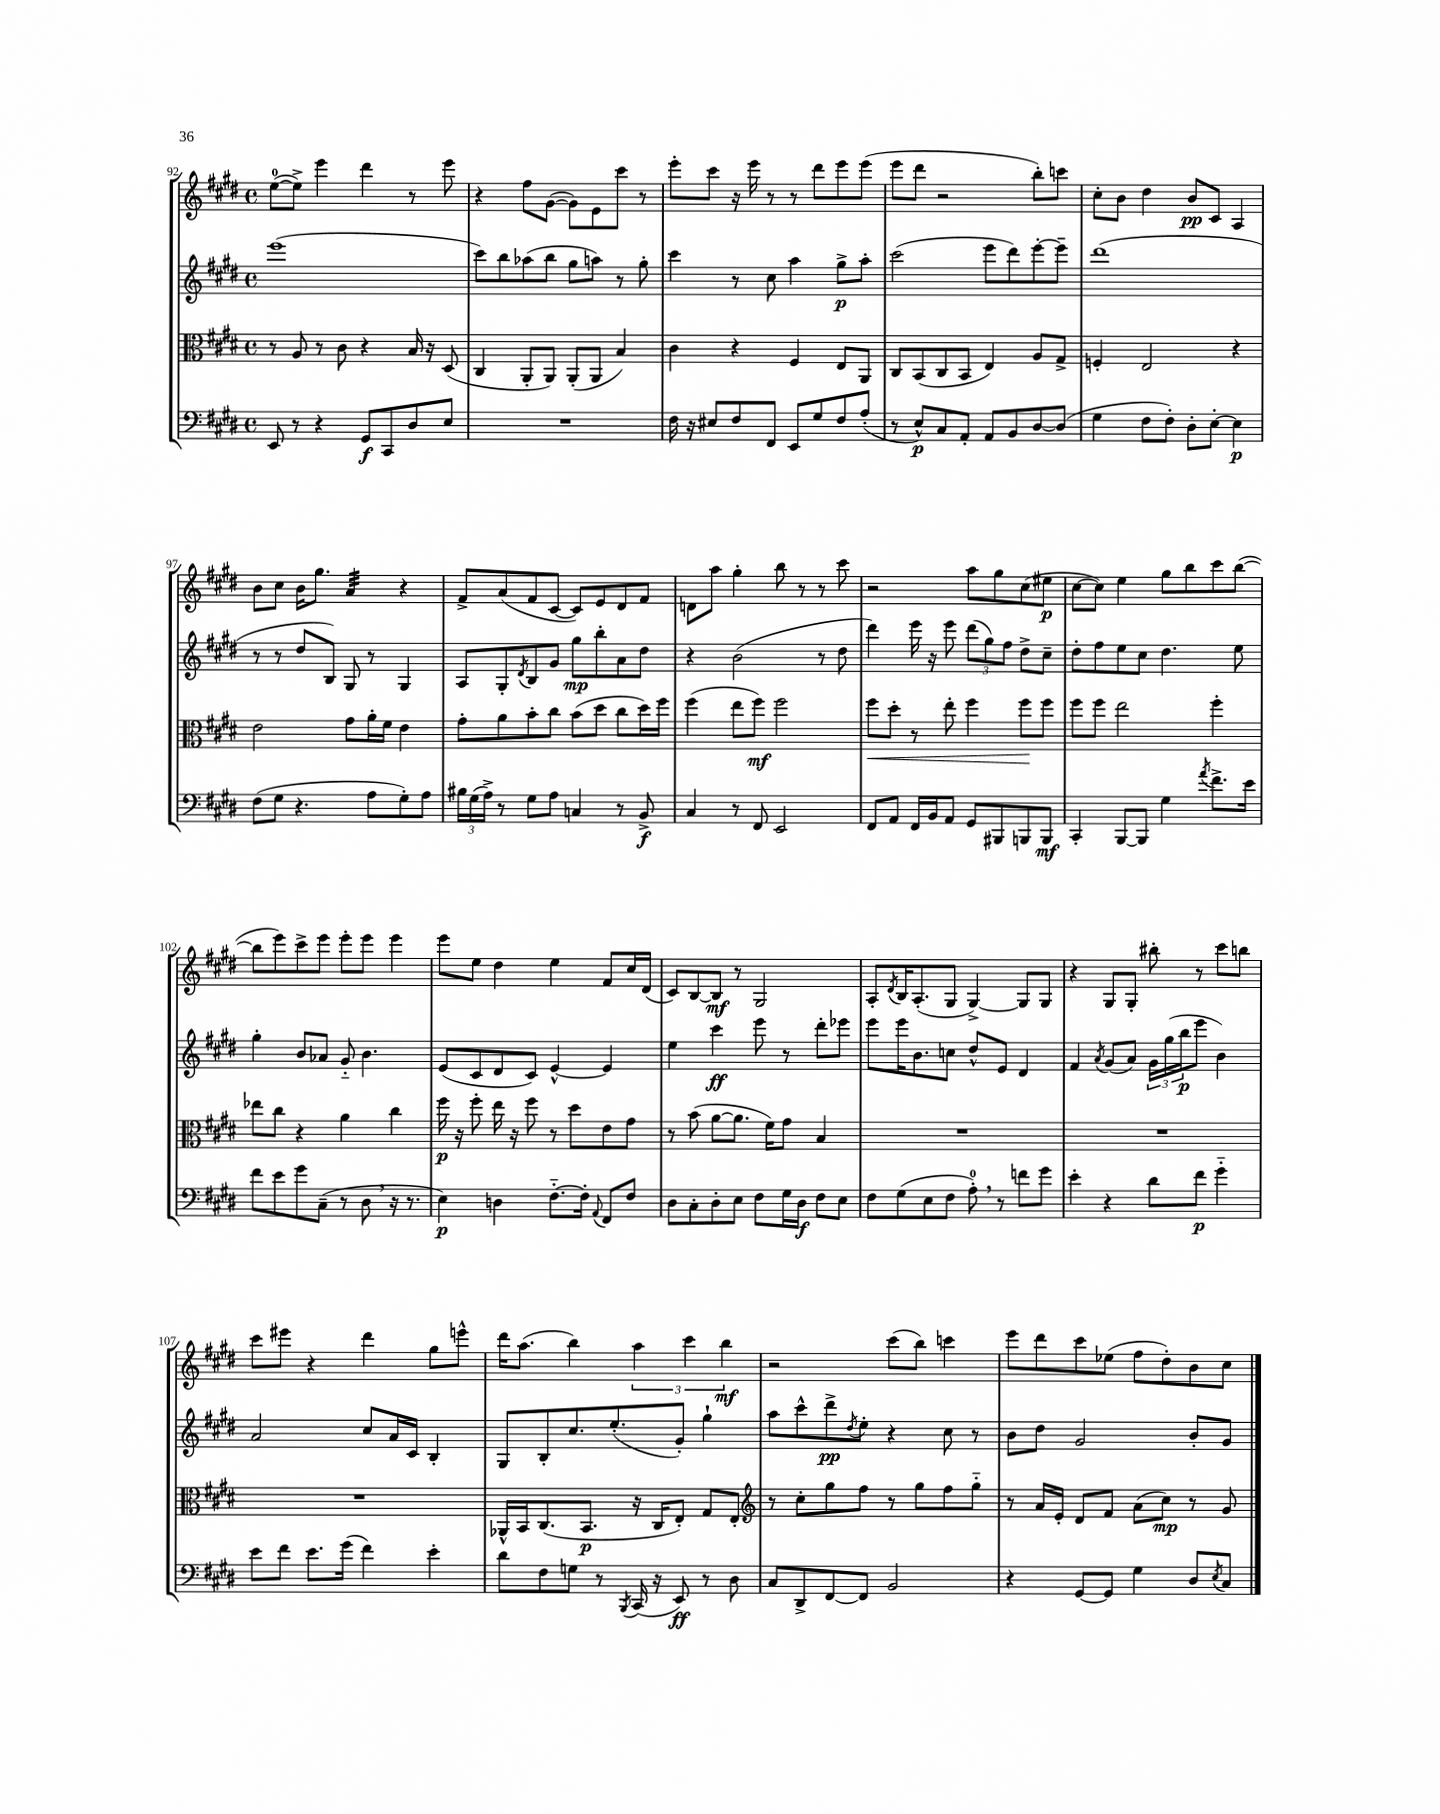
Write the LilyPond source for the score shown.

<<
\new StaffGroup <<
\new Staff = "s0" {
    \clef treble \key e \major \defaultTimeSignature \time 4/4
    e''8-0~( e''8->) e'''4 dis'''4 r8 e'''8 |
    r4 fis''8 gis'8~( gis'8) e'8 cis'''8 r8 |
    e'''8-. cis'''8 r16 e'''16 r8 r8 dis'''8 e'''8 e'''8( |
    e'''8 dis'''8 r2 b''8-.) c'''8 |
    cis''8-. b'8 dis''4 b'8\pp cis'8 a4 |
    b'8 cis''8 b'16 gis''8. a'4:32 r4 |
    fis'8-> a'8( fis'8 cis'8~ cis'8) e'8 dis'8 fis'8 |
    d'8 a''8 gis''4-. b''8 r8 r8 cis'''8 |
    r2 a''8 gis''8 cis''8( eis''8\p |
    cis''8~ cis''8) e''4 gis''8 b''8 cis'''8 b''8~( |
    b''8 e'''8) cis'''8-> e'''8 e'''8-. e'''8 e'''4 |
    e'''8 e''8 dis''4 e''4 fis'8 cis''16 dis'16( |
    cis'8) b8~ b8\mf r8 gis2 |
    a8-. \acciaccatura { dis'8 } b16 a8.-.( gis8 gis4~->) gis8 gis8 |
    r4 gis8 gis8-. bis''8-. r8 cis'''8 b''8 |
    cis'''8 eis'''8 r4 dis'''4 gis''8 e'''8-^ |
    dis'''16 a''8.( b''4) \tuplet 3/2 { a''4 cis'''4 b''4\mf } |
    r2 cis'''8( b''8) c'''4 |
    e'''8 dis'''8 cis'''8 ees''8( fis''8 dis''8-.) b'8 cis''8 \bar "|." |
}
\new Staff = "s1" {
    \clef treble \key e \major \defaultTimeSignature \time 4/4
    e'''1( |
    cis'''8) b''8 aes''8( b''8 gis''8 a''8) r8 gis''8-. |
    cis'''4 r8 cis''8 a''4 gis''8->\p a''8-. |
    cis'''2( e'''8 dis'''8) e'''8~-. e'''8-- |
    dis'''1( |
    r8 r8 dis''8 b8) gis8 r8 gis4 |
    a8 gis8-. \acciaccatura { dis'8 } b8 gis'8 gis''8\mp b''8-. a'8 dis''8 |
    r4 b'2( r8 dis''8 |
    dis'''4) e'''16 r16 e'''8 \tuplet 3/2 { dis'''8( gis''8) fis''8 } dis''8-> cis''8-- |
    dis''8-. fis''8 e''8 cis''8 dis''4. e''8 |
    gis''4-. b'8 aes'8 gis'8-_ b'4. |
    e'8( cis'8 dis'8 cis'8) e'4~-^ e'4 |
    e''4 cis'''4\ff e'''8 r8 dis'''8-. ees'''8 |
    e'''8 e'''16 b'8. c''8 dis''8-^ e'8 dis'4 |
    fis'4 \acciaccatura { a'8 } gis'8( a'8) \tuplet 3/2 { gis'16 gis''16( b''16\p } e'''8 b'4) |
    a'2 cis''8 a'16 cis'16 b4-. |
    gis8 b8-. cis''8. e''8.-.( gis'8-.) gis''4-! |
    a''8 cis'''8-^ dis'''8->\pp \acciaccatura { dis''8 } e''8-. r4 cis''8 r8 |
    b'8 dis''8 gis'2 b'8-. gis'8 \bar "|." |
}
\new Staff = "s2" {
    \clef alto \key e \major \defaultTimeSignature \time 4/4
    r8 a8 r8 cis'8 r4 b16 r16 dis8( |
    cis4 a,8-. a,8) a,8-.( a,8 b4) |
    cis'4 r4 fis4 e8 a,8 |
    cis8 b,8( cis8 b,8 e4) a8 gis8-> |
    f4-. e2 r4 |
    e'2 gis'8 a'16-. fis'16 e'4 |
    gis'8-. a'8 b'8-. cis''8 b'8( dis''8 cis''8 dis''16) fis''16 |
    fis''4( e''8 fis''8\mf) fis''2 |
    fis''8\< dis''8-. r8 e''8-. fis''4 fis''8\! fis''8 |
    fis''8 fis''8 e''2 fis''4-. |
    ees''8 cis''8 r4 a'4 cis''4 |
    fis''16\p r16 fis''8-. e''16 r16 fis''8 r8 dis''8 e'8 gis'8 |
    r8 b'8( a'8~ a'8. fis'16) gis'8 b4 |
    R1 |
    R1 |
    R1 |
    aes,16-^ b,16 cis8.( b,8.\p r16 cis16 e8-.) gis8 e8-. |
    \clef treble r8 cis''8-. gis''8 fis''8 r8 gis''8 fis''8 gis''8-_ |
    r8 a'16 e'16-. dis'8 fis'8 a'8( cis''8\mp) r8 gis'8 \bar "|." |
}
\new Staff = "s3" {
    \clef bass \key e \major \defaultTimeSignature \time 4/4
    e,8 r8 r4 gis,8\f cis,8 dis8 e8 |
    R1 |
    fis16 r16 eis8 fis8 fis,8 e,8 gis8 fis8 a8-.( |
    r8 e8-^\p) cis8 a,8-. a,8 b,8 dis8~ dis8( |
    gis4 fis8 fis8-.) dis8-. e8~-. e4\p |
    fis8( gis8 r4. a8 gis8-.) a8 |
    \tuplet 3/2 { bis16 gis16( a16->) } r8 gis8 a8 c4 r8 b,8->\f |
    cis4 r8 fis,8 e,2 |
    fis,8 a,8 fis,16 b,16 a,8 gis,8 bis,,8 b,,8 b,,8\mf |
    cis,4-. b,,8~ b,,8 gis4 \acciaccatura { a'8 } fis'8.-> e'16 |
    fis'8 e'8 gis'8 cis8--( r8 dis8 \breathe r16 r8. |
    e4\p) d4 fis8.~-_ fis16-. \appoggiatura { a,8 } fis,8 fis8 |
    dis8 cis8-. dis8-. e8 fis8 gis16 dis16\f fis8 e8 |
    fis8 gis8( e8 fis8 a8-0-.) \breathe r8 f'8 gis'8 |
    e'4-. r4 dis'8 fis'8\p gis'4-_ |
    e'8 fis'8 e'8. gis'16( fis'4) e'4-. |
    dis'8 fis8 g8 r8 \acciaccatura { b,,8 } cis,16( r16 e,8\ff) r8 dis8 |
    cis8 dis,8-> fis,8~ fis,8 b,2 |
    r4 gis,8~ gis,8 gis4 dis8 \acciaccatura { e8 } cis8 \bar "|." |
}
>>
>>
\layout { \context { \Score currentBarNumber = #92 } }
